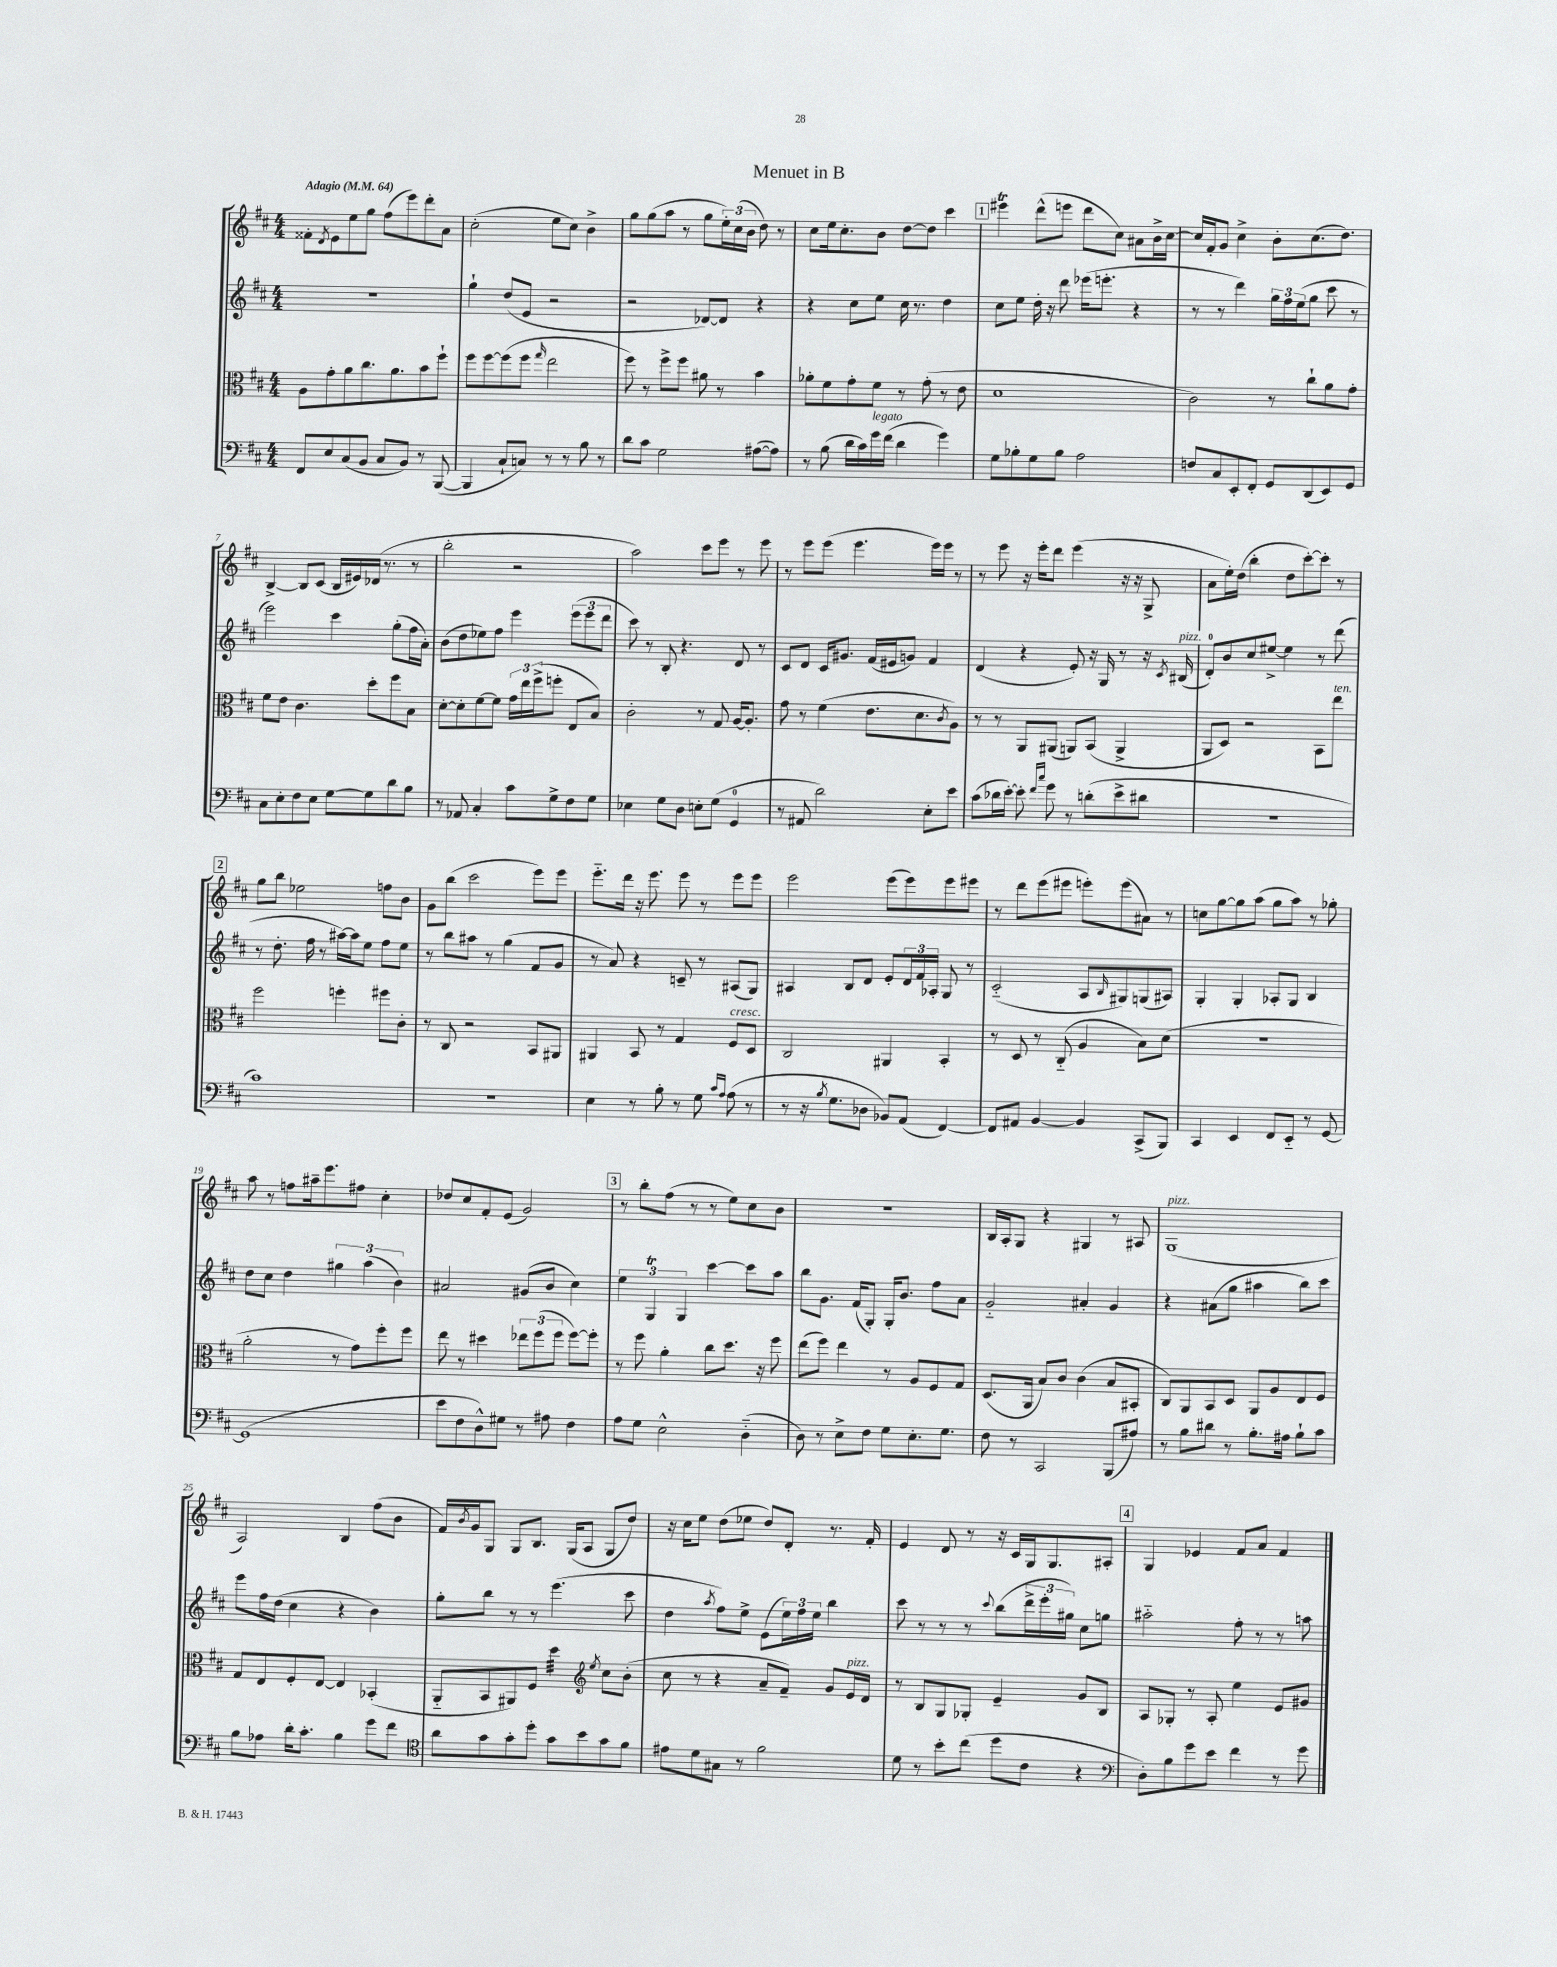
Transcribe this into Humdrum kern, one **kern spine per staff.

**kern	**kern	**kern	**kern
*staff4	*staff3	*staff2	*staff1
*clefF4	*clefC3	*clefG2	*clefG2
*k[f#c#]	*k[f#c#]	*k[f#c#]	*k[f#c#]
*M4/4	*M4/4	*M4/4	*M4/4
*MM64	*MM64	*MM64	*MM64
8FF#	8A	1r	8f##'
.	.	.	8qd
8E	8g'	.	8e
(8C#	8a	.	8ee
8BB	8.cc#	.	8gg
8C#	.	.	(8ff#
.	8.a	.	.
8BB)	.	.	8eee)
8r	8b	.	8ddd'
([8BBB	8ff#`	.	8a
=	=	=	=
4BBB]	8ff#	4gg`	(2cc#'
.	[8ff#	.	.
8C#`	(8ff#]	(8dd	.
8C)	8ff#	8e	.
.	16qqgg	.	.
8r	2ee	2r	8ee
8r	.	.	8cc#)
8B	.	.	4b^
8r	.	.	.
=	=	=	=
8d	8ff#)	2r	8gg
8c#	8r	.	(8gg
2G	8ff#^	.	8aa
.	8ff#	.	8r
.	8a#	[8d-)	8gg
.	8r	8d-]	24ee')
.	.	.	(24cc#
.	.	.	24b
([8A#	4b	4r	8dd)
8A#])	.	.	8r
=	=	=	=
8r	8a-'	4r	8cc#
(8B	8f#	.	16ee
.	.	.	8.cc#'
16d	8g'	8cc#	.
16c#)	.	.	.
16g	8f#	8ee	8b
(16f#	.	.	.
4d	8r	16cc#	[8dd
.	.	8.r	.
.	(8g'	.	8dd]
4g)	8r	4dd	4ccc#
.	8e	.	.
=	=	=	=
8G	1d	8cc#	4eee#
8B-'	.	8ee	.
8G	.	16dd'	(8ddd^^
.	.	16r	.
8B-	.	8ddd	8eee
2A	.	(16eee-	8ddd
.	.	8.eee'	.
.	.	.	8cc#)
.	.	4r	8a#
.	.	.	16b^
.	.	.	[16cc#
=	=	=	=
8F	2c#)	8r	16cc#]
.	.	.	16f#'
8C#	.	8r	8g
8EE'	.	4ddd)	4cc#^
8FF#'	.	.	.
8GG	8r	24gg	8b'
.	.	24ff#	.
.	.	(24ee	.
(8DD	8cc#`	8gg	(8.cc#
8EE)	8a	8ccc#	.
.	.	.	8.dd)
8GG	8g'	8r	.
=	=	=	=
8C#	8f#	2eee)	[4B^
8E'	8e	.	.
8F#	4.c#	.	8B]
8E	.	.	(8c#
[8G	.	4ccc#	16B
.	.	.	16e#)
8G]	8dd'	.	(16d-
.	.	.	8.r
8d	8ff#	(8gg'	.
8B	8B	16ff#	8r
.	.	16a')	.
=	=	=	=
8r	[8d'	(8b	2bb'
8AA-	8d']	8dd	.
4C#'	[8f#	8ee-)	.
.	8f#]	8ff#	.
8c#	24g	4eee	2r
.	24ee	.	.
.	(24ff#^	.	.
8G^	8ff'	.	.
8F#	8E	(12eee	.
.	.	12eee	.
8G	8B)	.	.
.	.	12ddd	.
=	=	=	=
4E-	2c#'	8ccc#)	2aa)
.	.	8r	.
8G	.	8B'	.
8D	.	4.r	.
8E'	8r	.	8ccc#
(8G	8G	.	8eee
4GG	[16A	8d	8r
.	8.A']	.	.
.	.	8r	8eee
=	=	=	=
8r	8g	8c#	8r
8AA#	8r	8d	8eee
2d)	(4f#	16c#	(8eee
.	.	8.g#	.
.	.	.	4.eee
.	8.e	(16f#	.
.	.	16e#	.
.	.	8g)	.
.	8.d	.	.
8E'	.	4f#	16eee)
.	.	.	16eee
.	8qc#	.	.
8e	8A)	.	8r
=	=	=	=
(8c#	8r	(4d	8r
16d-	8r	.	8eee
[16e')	.	.	.
8e']	8AA	4r	16r
.	.	.	16eee'
16qqf#	.	.	.
16qqcc#	.	.	.
8g	(8AA#	.	8ddd
8r	8AA)	8e')	(4eee
(8d'	(8BB	16r	.
.	.	16G	.
8e^	4AA^	8r	16r
.	.	.	16r
8d#	.	16r	8G^
.	.	8qc#	.
.	.	(16B#	.
=	=	=	=
1r	8AA	8d')	8a
.	8D)	8b	16ee')
.	.	.	(16dd
.	2r	8cc#	4bb'
.	.	[8ee#^	.
.	.	4ee#]	8dd
.	.	.	[8ccc#')
.	8BB	8r	8ccc#']
.	8ee	(8ddd	8r
=	=	=	=
1c#)	2ff#	8r	8gg
.	.	8.dd'	8bb
.	.	.	2ee-
.	.	16ff#	.
.	.	8r	.
.	4ff'	[16aa#)	.
.	.	16aa#]	.
.	.	8ee	.
.	8ff#	8ff#	8ff
.	8c#'	8ee	8b
=	=	=	=
1r	8r	8r	8g
.	8C#	8bb	(8bb
.	2r	8aa#	2ccc#
.	.	8r	.
.	.	(4gg	.
.	8BB	8f#	8eee)
.	8AA#	8g	8eee
=	=	=	=
4E	4AA#	8r	8.eee'~
.	.	8a)	.
.	.	.	16ddd
8r	8BB	4r	16r
.	.	.	8.eee
8B'	8r	.	.
8r	4G	8c~	8eee
8G	.	8r	8r
16qqc#	.	.	.
16qqA	.	.	.
(8A	8F#	(8A#	8eee
8r	8D	8G)	8eee
=	=	=	=
8r	2C#	4A#	2eee
16r	.	.	.
8qB	.	.	.
8.G	.	.	.
.	.	8B	.
8D-	.	8d	.
8BB-)	4AA#	8e'	(8eee
(8AA	.	24d	8eee)
.	.	24f#	.
.	.	24A-'	.
[4FF#)	4BB'	8G	8eee
.	.	8r	8eee#
=	=	=	=
8FF#]	8r	(2c#'~	8r
8AA#	8D	.	8ddd
[4BB	8r	.	(8eee
.	(8C#'~	.	8eee#
4BB]	4A	8A	8eee')
.	.	16qqB	.
.	.	8G#)	(8eee
(8CC#^	8B)	(8G	8a#)
8BBB)	(8d	8A#)	8r
=	=	=	=
4CC#	1r	4G'	8cc
.	.	.	[8gg
4EE	.	4G'	8gg]
.	.	.	(8aa
8FF#	.	8A-'	8gg
8EE'~	.	8G	8aa)
8r	.	4B	8r
[8GG	.	.	8gg-'
=	=	=	=
(1GG]	2a'	8dd	8aa
.	.	8cc#	8r
.	.	4dd	8ff
.	.	.	16aa#~
.	.	.	8.eee
.	8r	6gg#	.
.	8g)	.	8ff#
.	.	(6aa	.
.	8ff#'	.	4cc#'
.	.	6b)	.
.	8ff#	.	.
=	=	=	=
8e	8ee	2a#	8dd-
8F#	8r	.	8cc#
8D^^)	4dd#	.	8f#'
8G#	.	.	(8e
8r	12ee-	(8g#	2g)
.	(12ff#	.	.
8A#	.	8b	.
.	12ff#	.	.
4F#	[8ff#)	4cc#)	.
.	8ff#']	.	.
=	=	=	=
8A	8r	6ee	8r
8G	8ff#	.	8bb'
.	.	6G	.
2E^^	4a'	.	(8ff#
.	.	6G	.
.	.	.	8r
.	8cc#	[4ccc#	8r
.	8.dd	.	8ee)
(4D'~	.	8ccc#]	8cc#
.	16r	.	.
.	8ff#	8aa	8b
=	=	=	=
8D)	(8ee	8bb	1r
8r	8ff#)	8.g	.
8E^	4ee	.	.
.	.	(16f#	.
8F#	.	8G')	.
8G	8r	16G'	.
.	.	8.b	.
8.E'	8A	.	.
.	8F#	8ff#	.
8.G	.	.	.
.	8G	8a	.
=	=	=	=
8F#	(8.D	2g'~	16B
.	.	.	16A'
8r	.	.	8G
.	16AA	.	.
2CC#	8B)	.	4r
.	8c#	.	.
.	(4c#	4a#'	4G#
(8BBB	8B	4g	8r
8A#)	8BB#'	.	8A#
=	=	=	=
8r	8C#)	4r	(1G
8B	8AA	.	.
8d#	8BB	(8a#	.
8r	8D	8gg	.
8.B'	8AA	4aa#	.
.	8A	.	.
16A#	.	.	.
8B`	8E	8bb)	.
8c#	8F#	8ccc#	.
=	=	=	=
8B	8G	8eee	2A)
8A-	8E	16ff#	.
.	.	(16dd	.
16d'	8F#'	4cc#	.
8.c#'	.	.	.
.	[8E	.	.
4B	4E]	4r	4B
8g	(4BB-'	4b)	(8ff#
8f#	.	.	8b
=	=	=	=
*clefC4	*	*	*
8a	8AA'~	8gg'	16f#)
.	.	.	8qb
.	.	.	16g
8g	8BB	8bb	8G
8g'	8AA#)	8r	8G
8dd'	8F#	8r	8.B
*	*clefG2	*	*
8g	4dd	(4.eee	.
.	.	.	(16G
8b	.	.	8A
.	8qee	.	.
8g	8cc#	.	8G
8f#	(8b'	8ccc#	8dd)
=	=	=	=
8e#	8cc#	4dd	16r
.	.	.	16cc#
8d	8r	.	8ee
.	.	8qaa	.
8G#	4r	8ff#)	(8dd
8r	.	8ee^	8ee-
2f#	8a~	(8e	8dd)
.	8f#~)	24ee)	8d'
.	.	24ff#	.
.	.	24ee	.
.	8g	4bb	8.r
.	16e	.	.
.	16d	.	16f#'
=	=	=	=
8d	8r	8ccc#	4e
8r	8B	8r	.
8b'	8G	8r	8d
(8cc#	8G-'	8r	8r
.	.	8qqccc#	.
8dd	4e~	(8bb	16r
.	.	.	16c#
8c#	.	24ddd^	16G
.	.	24eee'	.
.	.	.	8.G
.	.	24gg#)	.
4r	8g	8cc#	.
.	8B	8gg	8A#'
=	=	=	=
*clefF4	*	*	*
8D')	8A	2aa#'~	4G
8B	8G-'	.	.
8g	8r	.	4e-
8e	8A'	.	.
4f#	4ee	8ff#'	8f#
.	.	8r	8a
8r	8e	8r	4f#
8g	8g#	8aa	.
==	==	==	==
*-	*-	*-	*-
